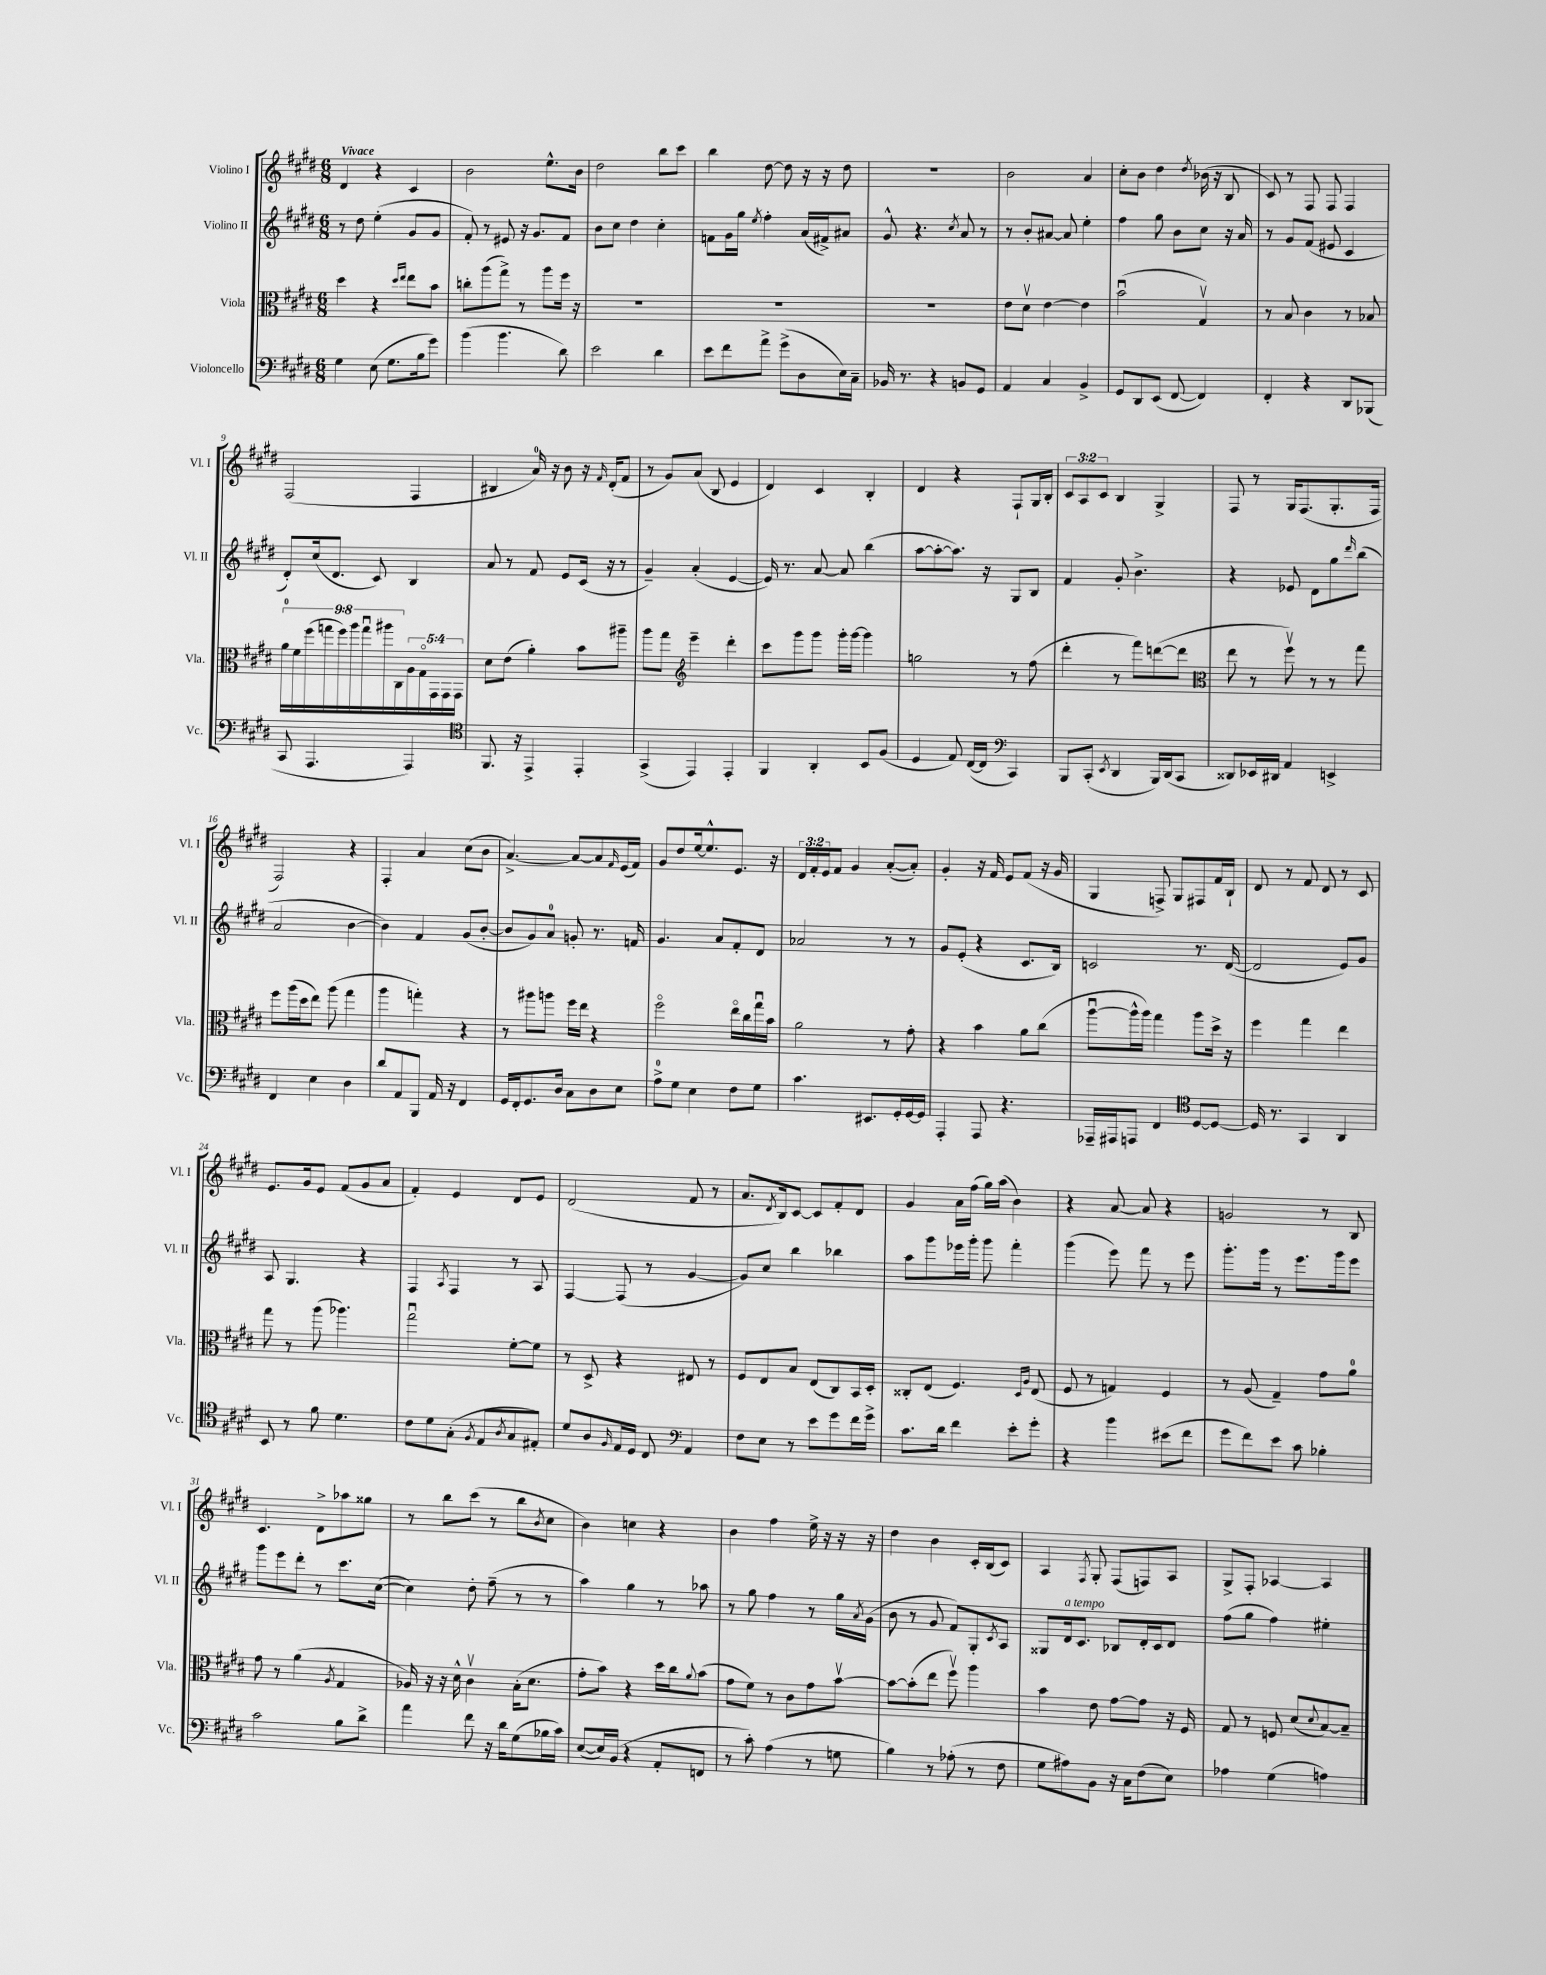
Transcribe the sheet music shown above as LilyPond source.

<<
\new StaffGroup <<
\new Staff = "s0" \with { instrumentName = "Violino I" shortInstrumentName = "Vl. I" } {
    \clef treble \key e \major \numericTimeSignature \time 6/8 \override Staff.TupletNumber.text = #tuplet-number::calc-fraction-text \tempo "Vivace"
    dis'4 r4 cis'4 |
    b'2 e''8.-^ b'16 |
    dis''2 b''8 cis'''8 |
    b''4 dis''8~ dis''8 r16 r16 dis''8 |
    R2. |
    b'2 a'4 |
    cis''8-. b'8 dis''4 \acciaccatura { dis''8 } bes'16( r16 b8 |
    cis'8) r8 fis8 fis8 fis4 |
    fis2( fis4 |
    bis4 a'16-0) r16 b'8 r16 \grace { fis'16 } dis'16-.( fis'8 |
    r8 gis'8) a'8( b8 e'4 |
    dis'4) cis'4 b4-. |
    dis'4 r4 fis8-! gis16 b16-. |
    \tuplet 3/2 { cis'8 a8 cis'8 } b4 gis4-> |
    fis8 r8 gis16 fis8.( gis8.-. fis16 |
    fis2) r4 |
    fis4-. a'4 cis''8( b'8 |
    a'4.~->) a'8~ a'8 \grace { fis'16 } e'16( fis'16) |
    gis'8 dis''8 e''16~ e''8.-^ e'8. r16 |
    \tuplet 3/2 { dis'16 fis'16-. e'16 } fis'8 gis'4 a'8~-.( a'8-.) |
    gis'4-. r16 fis'16 e'8 fis'8( r16 gis'16 |
    gis4 f8->) gis8 fis8 fis'16 b16-! |
    dis'8 r8 fis'8 dis'8 r8 cis'8 |
    e'8. gis'16 e'8 fis'8( gis'8 a'8 |
    fis'4-.) e'4 dis'8 e'8 |
    dis'2( fis'8 r8 |
    a'8. \acciaccatura { dis'8 } b16) cis'8~ cis'8 fis'8-. dis'8 |
    gis'4 a'16 fis''16( gis''16) a''16( b'4) |
    r4 a'8~ a'8 r4 |
    g'2 r8 b8 |
    cis'4. dis'8-> aes''8 gisis''8 |
    r8 b''8 cis'''8( r8 b''8 \acciaccatura { b'8 } cis''8 |
    b'4) c''4 r4 |
    b'4 fis''4 e''16-> r16 r16 r16 |
    dis''4 b'4 cis'16-. b16( cis'8) |
    a4 \acciaccatura { fis8 } gis8-. fis8( f8) a8 |
    gis8-> fis8-. aes4~ aes4 \bar "|." |
}
\new Staff = "s1" \with { instrumentName = "Violino II" shortInstrumentName = "Vl. II" } {
    \clef treble \key e \major \numericTimeSignature \time 6/8
    r8 dis''8 e''4-.( gis'8 gis'8 |
    fis'8-.) r8 eis'8 r16 gis'8. fis'8 |
    b'8 cis''8 dis''4 cis''4-. |
    f'8 gis'16 gis''16 \acciaccatura { e''8 } fis''4-. a'16( fis'16->) ais'8 |
    gis'8-^ r4. \acciaccatura { cis''8 } a'8 r8 |
    r8 b'8-. ais'8~ ais'8 e''4-. |
    fis''4 gis''8 b'8 cis''8 r16 a'16 |
    r8 gis'8 fis'8( eis'8 cis'4 |
    dis'8-.) cis''16( dis'8. cis'8) b4 |
    a'8 r8 fis'8 e'8 cis'16( r16 r8 |
    gis'4--) a'4-.( e'4~ |
    e'16) r8. a'8~ a'8 b''4( |
    a''8~ a''8~-. a''8.) r16 gis8 b8 |
    fis'4 gis'8-. b'4.-> |
    r4 ees'8 dis'8 gis''8 \grace { dis'''16 } b''8( |
    a'2 b'4~ |
    b'4) fis'4 gis'8( b'8~-. |
    b'8 gis'8) a'8-0 g'8-. r8. f'16 |
    gis'4. a'8 fis'8-. dis'8 |
    aes'2 r8 r8 |
    gis'8 e'8-.( r4 cis'8. b16) |
    c'2 r8. dis'16~( |
    dis'2 e'8) gis'8 |
    a8 gis4. r4 |
    fis4 \acciaccatura { a8 } fis4 r8 a8 |
    fis4~ fis8( r8 gis'4~ |
    gis'8) cis''8 b''4 bes''4 |
    a''8 gis'''8 ees'''16 gis'''16-. gis'''8 fis'''4-. |
    gis'''4( e'''8) fis'''8 r8 e'''8 |
    gis'''8.-. gis'''16 r8 e'''8. gis'''16 e'''8 |
    gis'''8 e'''8 dis'''8-. r8 cis'''8. cis''16~( |
    cis''4) dis''8-. fis''8--( r8 r8 |
    a''4) gis''4 r8 aes''8 |
    r8 gis''8 fis''4 r8 gis''16 \acciaccatura { a'8 } gis'16( |
    b'8 r8 gis'8 fis'8) gis8-. \acciaccatura { cis'8 } a8 |
    gisis8 dis'16^\markup { \italic "a tempo" } cis'8. bes8 dis'16-. cis'16 dis'8 |
    fis''8( gis''8 fis''4) eis''4-. \bar "|." |
}
\new Staff = "s2" \with { instrumentName = "Viola" shortInstrumentName = "Vla." } {
    \clef alto \key e \major \numericTimeSignature \time 6/8 \override Staff.TupletNumber.text = #tuplet-number::calc-fraction-text
    dis''4 r4 \grace { dis''16 e''16 } e''8 b'8 |
    c''8-. a''8( gis''8->) r8 a''8 fis''16 r16 |
    R2. |
    R2. |
    R2. |
    e'8 dis'8\upbow e'4~ e'4 |
    b'2\downbow( gis4\upbow) |
    r8 b8 cis'4 r8 bes8 |
    \tuplet 9/8 { a'16-0 fis'16 fis''16( g''16 fis''16) a''16 g''16\downbow ais''16 cis16 } \tuplet 5/4 { a16 gis16\flageolet gis,16 gis,16 gis,16 } |
    dis'8 e'8( a'4-.) b'8 ais''8-- |
    a''8 gis''8 \clef treble e'''4-- dis'''4-. |
    cis'''8 gis'''8 gis'''8 gis'''16-. gis'''16~ gis'''4 |
    g''2 r8 fis''8( |
    dis'''4-. r8 fis'''8) d'''8~( d'''8 |
    \clef alto e''8 r8 fis''8\upbow) r8 r8 gis''8 |
    fis''8 a''16( dis''16 e''8) a''8( gis''4 |
    a''4 g''4-.) r4 |
    r8 ais''8 a''8 fis''16 e''16 r4 |
    fis''2\flageolet e''16\flageolet cis''16 gis''16\downbow b'16 |
    a'2 r8 gis'8-. |
    r4 b'4 a'8 cis''8( |
    a''8~\downbow a''16-^ a''16) gis''4 a''8 dis''16-> r16 |
    fis''4 gis''4 e''4 |
    gis''8 r8 a''8( aes''4.) |
    gis''2\downbow fis'8~-. fis'8 |
    r8 dis8-> r4 eis8 r8 |
    fis8 e8 b8 e8( cis8) b,16 dis16-. |
    cisis8-. e8( fis4.) \grace { dis16 a16 } e8( |
    fis8 r8 g4) fis4 |
    r8 a8( gis4--) gis'8 a'8-0 |
    gis'8 r8 a'4( \acciaccatura { a8 } gis4 |
    aes16) r16 r16 dis'16-^ cis'4\upbow b16-.( dis'8. |
    gis'8-. b'8) r4 dis''16 cis''16 \appoggiatura { a'8 } b'8( |
    gis'8 fis'8) r8 cis'8 gis'8 b'8~\upbow |
    b'8~ b'8-.( e''8 fis''8\upbow) a''4 |
    b'4 e'8 gis'8~ gis'8 r16 fis16 |
    gis8 r8 f8 dis'8( \appoggiatura { dis'8 } b8~) b8-- \bar "|." |
}
\new Staff = "s3" \with { instrumentName = "Violoncello" shortInstrumentName = "Vc." } {
    \clef bass \key e \major \numericTimeSignature \time 6/8
    gis4 e8( gis8. b16 gis'8) |
    b'4( b'4. dis'8) |
    e'2 dis'4 |
    e'8 fis'8 a'8-> gis'8->( dis8 e16) cis16-- |
    bes,16 r8. r4 b,8 gis,8 |
    a,4 cis4 b,4-> |
    gis,8 dis,8 e,8( fis,8~ fis,4) |
    fis,4-. r4 dis,8 bes,,8( |
    cis,8 a,,4. a,,4) |
    \clef tenor fis,8. r16 e,4-> e,4-. |
    gis,4->( e,4) e,4-. |
    fis,4 a,4-. b,8 fis8( |
    dis4 e8) cis16~( cis16 \clef bass cis,4) |
    b,,8 cis,8-.( \acciaccatura { e,8 } dis,4 b,,16) dis,16( cis,8 |
    disis,8) ees,16 dis,16 a,4 e,4-> |
    fis,4 e4 dis4 |
    dis'8 a,8 b,,8 a,16 r16 fis,4 |
    gis,16 fis,16-. gis,8. dis16 cis8 dis8 e8 |
    a8-0-> gis8 e4 fis8 gis8 |
    cis'4. eis,8. gis,16-. gis,16~ gis,16 |
    a,,4-. a,,8 r4. |
    aes,,16-- ais,,16 a,,8 fis,4 \clef tenor dis8~ dis8~ |
    dis16 r8. gis,4 a,4 |
    b,8 r8 fis'8 dis'4. |
    cis'8 dis'8 gis8-.( \acciaccatura { fis8 } e8 \acciaccatura { a8 } gis8 eis8-.) |
    dis'8 a8 \grace { fis16 } e16 dis16 cis8 \clef bass a,4 |
    fis8 e8 r8 e'8 gis'8 fis'16 gis'16-> |
    cis'8. dis'16 fis'4 e'8-. gis'8-. |
    r4 b'4 eis'8( fis'8 |
    gis'8 fis'8) e'8 cis'8 bes4-. |
    cis'2 b8 dis'8-> |
    a'4 fis'8 r16 dis'16 gis8( bes16 cis'16) |
    e8~( e16) b,16( r4 a,8-. f,8 |
    r8 cis'8-.) a4( r8 g8 |
    b4) r8 aes8-.( r8 fis8 |
    gis8 ais8) b,8 r16 cis16 fis8( e8) |
    aes4 gis4( a4) \bar "|." |
}
>>
>>
